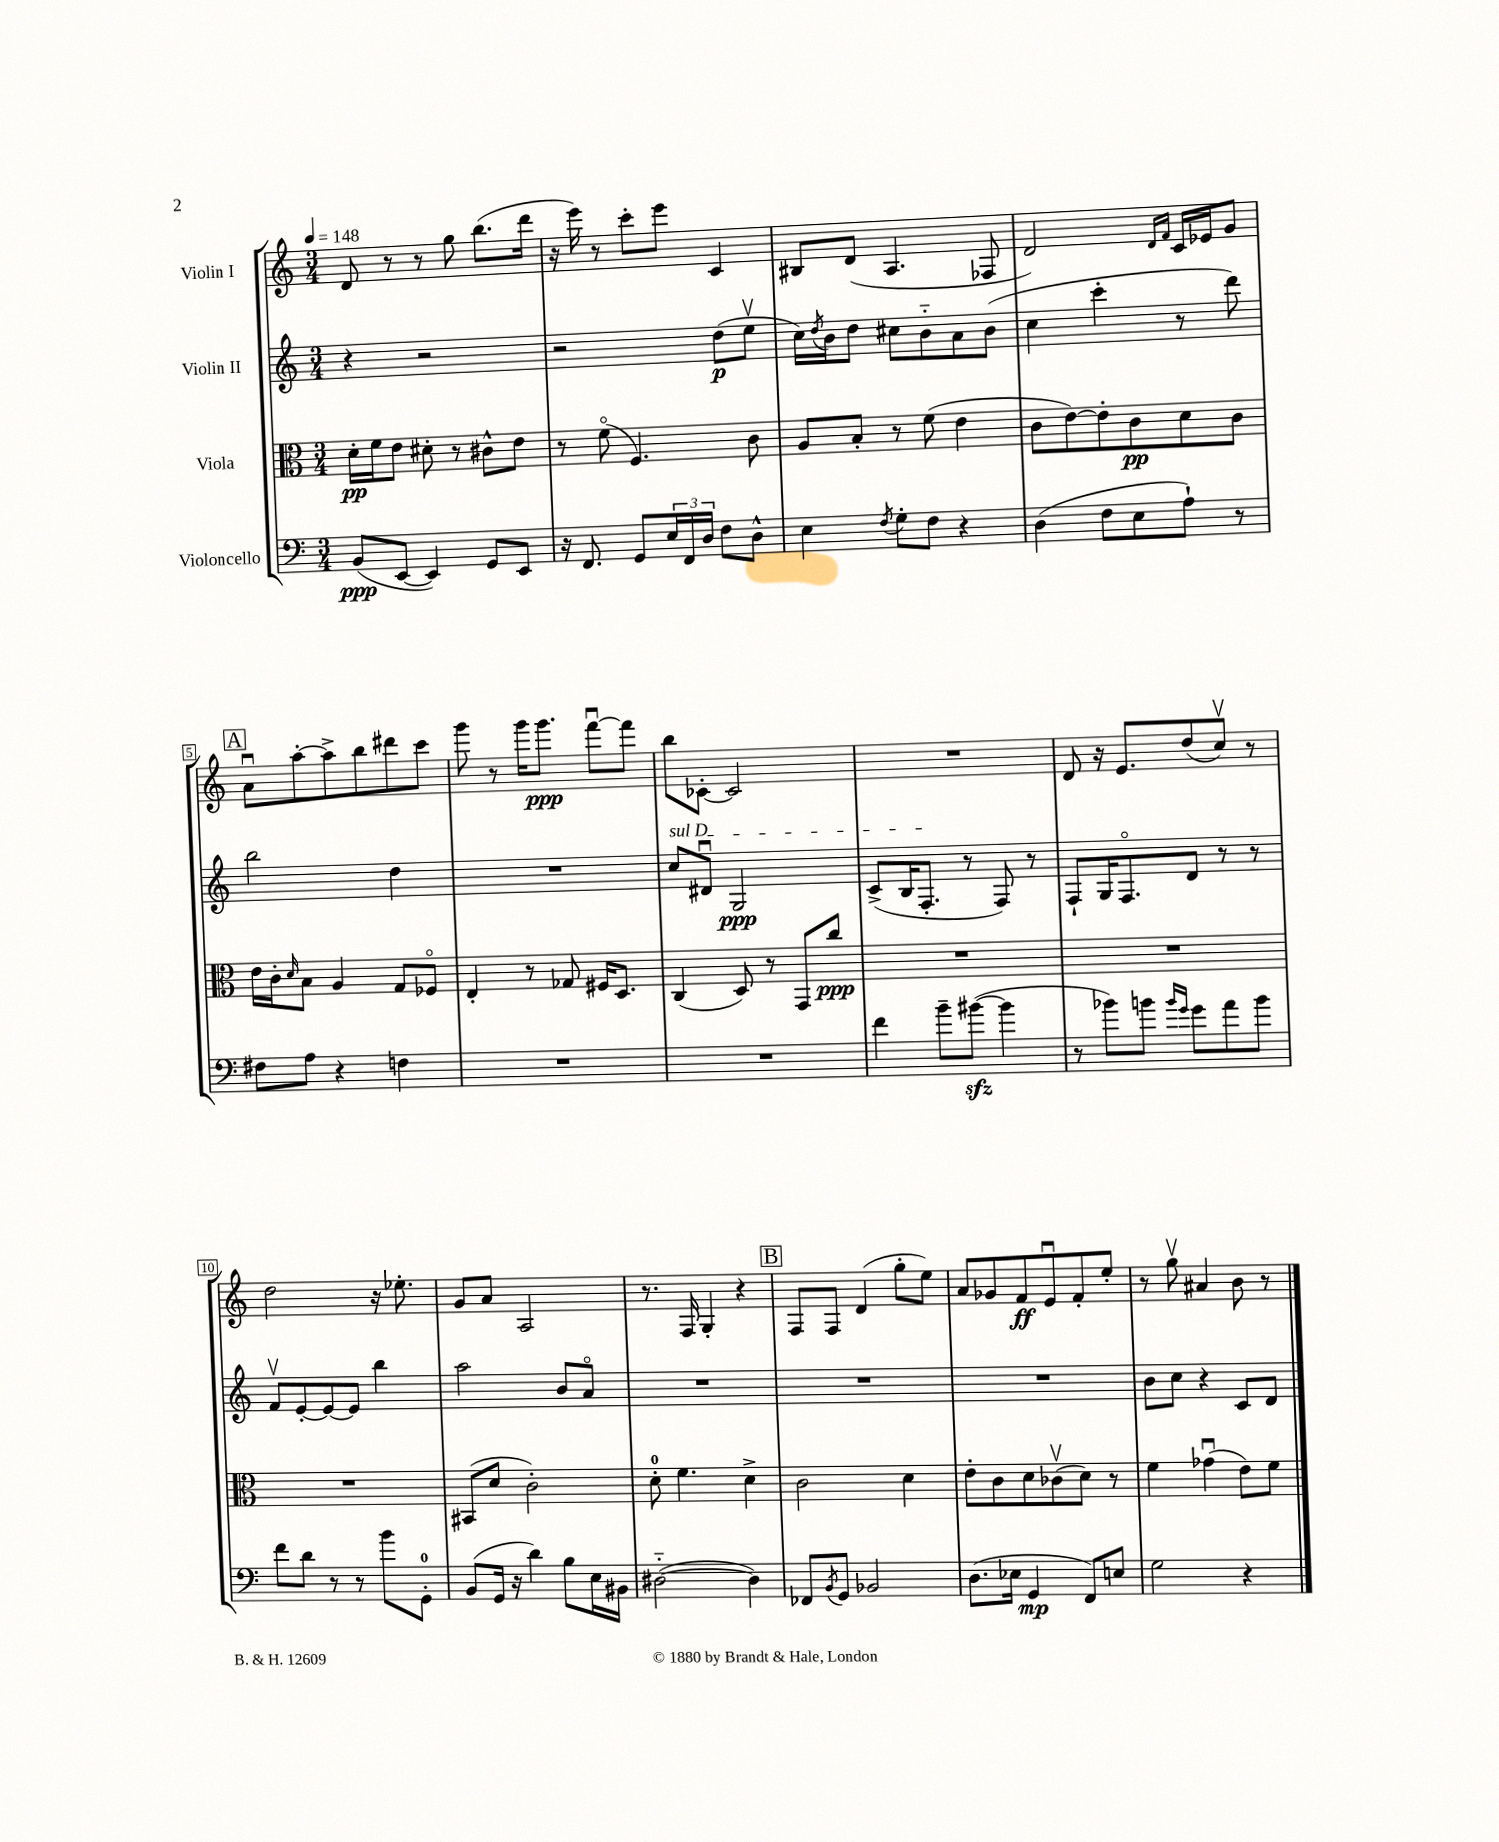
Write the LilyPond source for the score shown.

<<
\new StaffGroup <<
\new Staff = "s0" \with { instrumentName = "Violin I" } {
    \clef treble \key c \major \numericTimeSignature \time 3/4 \tempo 4 = 148
    d'8 r8 r8 g''8 b''8.( d'''16 |
    r16 e'''16) r8 c'''8-. e'''8 c'4 |
    bis8 d'8( a4. fes8 |
    d'2) \grace { d'16 f'16 } c'16 ees'16 g'8 |
    \mark \markup { \box "A" } a'8\downbow a''8~-. a''8-> b''8 dis'''8 c'''8 |
    g'''8 r8 g'''16 g'''8.\ppp f'''8~\downbow f'''8 |
    b''8 ces'8~-. ces'2 |
    R2. |
    d'8 r16 e'8. d''8( c''8\upbow) r8 |
    d''2 r16 ees''8.-. |
    g'8 a'8 a2 |
    r8. f16 g4-. r4 |
    \mark \markup { \box "B" } f8 f8 d'4( g''8-. e''8) |
    a'8 ges'8 f'8\ff e'8\downbow f'8-. e''8-. |
    r8 g''8\upbow ais'4 b'8 r8 \bar "|." |
}
\new Staff = "s1" \with { instrumentName = "Violin II" } {
    \clef treble \key c \major \numericTimeSignature \time 3/4
    r4 r2 |
    r2 d''8\p( e''8\upbow |
    c''16) \acciaccatura { d''8 } b'16 d''8 cis''8 b'8-_ a'8 b'8( |
    c''4 c'''4-. r8 d'''8) |
    \mark \markup { \box "A" } b''2 d''4 |
    R2. |
    \once \override TextSpanner.bound-details.left.text = \markup { \italic "sul D" } c''8\startTextSpan dis'8\downbow g2\ppp |
    c'8->( b16 f8.-.\stopTextSpan r8 f8) r8 |
    f8-! g16 f8.\flageolet d'8 r8 r8 |
    f'8\upbow e'8~-. e'8~ e'8 b''4 |
    a''2 b'8 a'8\flageolet |
    R2. |
    \mark \markup { \box "B" } R2. |
    R2. |
    b'8 c''8 r4 c'8 d'8 \bar "|." |
}
\new Staff = "s2" \with { instrumentName = "Viola" } {
    \clef alto \key c \major \numericTimeSignature \time 3/4
    d'16-.\pp f'16 e'8 dis'8-. r8 cis'8-^ e'8 |
    r8 f'8\flageolet( f4.) c'8 |
    a8 b8-. r8 f'8( e'4 |
    c'8 e'8~) e'8-. c'8\pp d'8 c'8 |
    \mark \markup { \box "A" } e'16 c'16-. \grace { d'16 } b8 a4 g8 fes8\flageolet |
    e4-. r8 ges8 fis16 d8. |
    c4( d8) r8 g,8 c''8\ppp |
    R2. |
    R2. |
    R2. |
    bis,8( d'8 c'2-.) |
    d'8-0-. f'4. d'4-> |
    \mark \markup { \box "B" } c'2 d'4 |
    e'8-. c'8 d'8 ces'8\upbow( d'8) r8 |
    f'4 ges'4\downbow( e'8) f'8 \bar "|." |
}
\new Staff = "s3" \with { instrumentName = "Violoncello" } {
    \clef bass \key c \major \numericTimeSignature \time 3/4
    b,8\ppp( e,8~ e,4) g,8 e,8 |
    r16 f,8. g,8 \tuplet 3/2 { e16 f,16 d16 } f8 d8-^ |
    e4 \acciaccatura { f8 } g8-. f8 r4 |
    d4( f8 e8 a8-!) r8 |
    \mark \markup { \box "A" } fis8 a8 r4 f4 |
    R2. |
    R2. |
    f'4 b'8-- bis'8~\sfz( bis'4 |
    r8 bes'8) b'8 \grace { b'16 g'16 } g'8 a'8 b'8 |
    f'8 d'8 r8 r8 b'8 g,8-0-. |
    b,8( g,16 r16 d'4) b8 e16 bis,16 |
    dis2~-_( dis4) |
    \mark \markup { \box "B" } fes,8 \acciaccatura { b,8 } g,8 bes,2 |
    d8.( ees16 g,4\mp f,8) e8 |
    g2 r4 \bar "|." |
}
>>
>>
\layout { \context { \Score \override BarNumber.stencil = #(make-stencil-boxer 0.1 0.3 ly:text-interface::print) } }
